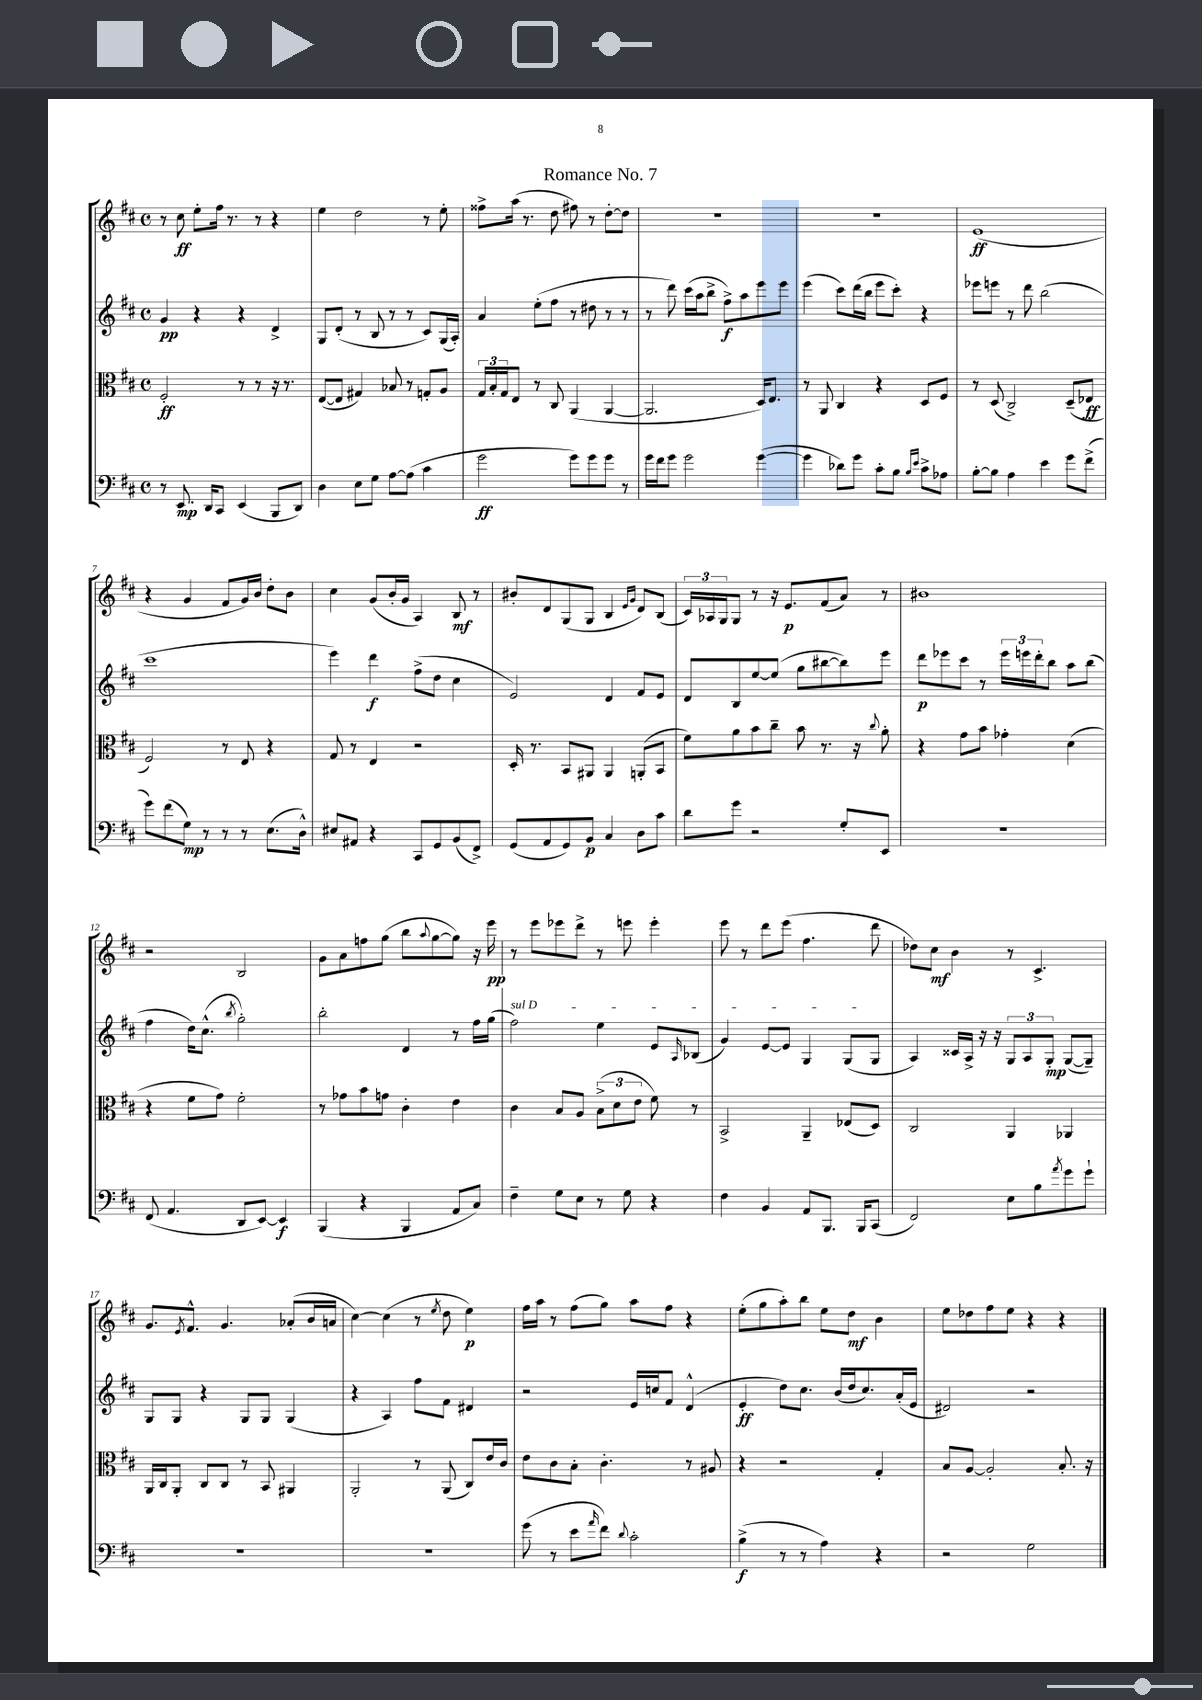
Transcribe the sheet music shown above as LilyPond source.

\header { title = "Romance No. 7" }
<<
\new StaffGroup <<
\new Staff = "s0" {
    \clef treble \key d \major \defaultTimeSignature \time 4/4
    r8 cis''8\ff e''8-. fis''16 r8. r8 r4 |
    e''4 d''2 r8 e''8-. |
    fisis''8-> a''16( r8. d''8 fis''8) r8 d''8~-. d''8 |
    r1 |
    R1 |
    e'1\ff( |
    r4 g'4 fis'8 g'16) b'16 d''8-. b'8 |
    cis''4 g'8( b'16-. g'16 a4) b8\mf r8 |
    bis'8-. d'8 g8( g8 b4 \grace { e'16 g'16 } d'8) b8( |
    \tuplet 3/2 { cis'16) aes16 g16 } g8 r8 r16 e'8.\p fis'8( a'8) r8 |
    bis'1 |
    r2 b2 |
    g'8 a'8 f''8 g''8( b''8 \appoggiatura { a''8 } g''8~ g''8) r16 e'''16\pp |
    r8 e'''8 ees'''8 d'''8-> r8 e'''8 e'''4-. |
    e'''8 r8 d'''8 e'''8( fis''4. d'''8 |
    des''8) cis''8\mf b'4 r8 cis'4.-> |
    g'8. \acciaccatura { e'8 } fis'8.-^ g'4. aes'8-.( b'16 a'16 |
    cis''4~) cis''4( r8 \acciaccatura { e''8 } d''8 e''4\p) |
    fis''16 a''16 r8 fis''8( g''8) a''8 fis''8 r4 |
    e''8-.( g''8 a''8-.) b''8 e''8 d''8\mf b'4 |
    e''8 des''8 fis''8 e''8 r4 r4 \bar "|." |
}
\new Staff = "s1" {
    \clef treble \key d \major \defaultTimeSignature \time 4/4
    g'4\pp r4 r4 d'4-> |
    g8 d'8-.( r8 b8 r8 r8 cis'8) g16( a16-.) |
    a'4 e''8-.( fis''8 r8 dis''8 r8 r8 |
    r8 d'''8) cis'''16( a''16 b''8-> fis''8->\f) a''8 e'''8 e'''8 |
    e'''4( cis'''8) d'''16( b''16 e'''8 cis'''8-.) r4 |
    ees'''8 e'''8 r8 d'''8 b''2( |
    cis'''1 |
    e'''4) d'''4\f fis''8->( d''8 cis''4 |
    e'2) d'4 fis'8 e'8 |
    d'8 b8 e''8~ e''8( g''8 bis''8~ bis''8) e'''8 |
    d'''8\p ees'''8 cis'''8 r8 \tuplet 3/2 { ees'''16 e'''16 d'''16-. } b''8 a''8 b''8( |
    fis''4 d''16) cis''8.-^( \acciaccatura { b''8 } g''2-.) |
    b''2-. d'4 r8 fis''16 g''16( |
    \once \override TextSpanner.bound-details.left.text = \markup { \italic "sul D" } fis''2\startTextSpan) e''4 e'8 \grace { a16 } bes8( |
    g'4) e'8~ e'8 g4 g8( g8\stopTextSpan |
    a4) cisis'16 a16-> r16 r16 \tuplet 3/2 { g8 a8 g8-.\mp } g8~( g8--) |
    g8 g8 r4 g8 g8 g4( |
    r4 a4) fis''8 fis'8 dis'4 |
    r2 e'16 c''16 fis'8 d'4-^( |
    e'4-.\ff d''8) cis''8. b'16( d''16 cis''8.) a'16-.( e'16 |
    dis'2) r2 \bar "|." |
}
\new Staff = "s2" {
    \clef alto \key d \major \defaultTimeSignature \time 4/4
    fis2-.\ff r8 r8 r16 r8. |
    e8~( e8 gis4) bes8 r8 g8-. a8 |
    \tuplet 3/2 { g16 b16-. g16 } e8 r8 cis8 a,4( a,4~ |
    a,2. d16) e8. |
    r8 a,8 cis4 r4 d8 fis8 |
    r8 d8( cis2->) d8--( ees8\ff |
    fis2) r8 e8 r4 |
    g8 r8 e4 r2 |
    d16-. r8. b,8 ais,8 ais,4 a,8-.( b,8 |
    fis'8) a'8 b'8 cis''8-- b'8 r8. r16 \appoggiatura { cis''8 } a'8-. |
    r4 g'8 b'8 ges'4-. d'4( |
    r4 fis'8 g'8) fis'2-. |
    r8 ges'8 b'8 g'8 cis'4-. e'4 |
    cis'4 b8 a8 \tuplet 3/2 { b8->( d'8 e'8 } fis'8) r8 |
    b,2-> a,4-- ees8( d8) |
    cis2 a,4 aes,4 |
    a,16 cis16 a,8-. cis8 cis8 r8 b,8 ais,4 |
    a,2-. r8 a,8( cis8) e'16 cis'16 |
    e'8 cis'8 b8-. cis'4.-. r8 ais8 |
    r4 r2 g4-. |
    b8 a8~ a2-. b8.-. r16 \bar "|." |
}
\new Staff = "s3" {
    \clef bass \key d \major \defaultTimeSignature \time 4/4
    r8 e,8.\mp d,16 cis,8 e,4( b,,8 d,8) |
    d4 e8 g8 a8~ a8( cis'4 |
    g'2\ff g'8) g'8 g'8 r8 |
    g'16 fis'16 g'8 g'2 g'4~( |
    g'4 des'8) g'8 cis'8-. b8 \grace { b16 e'16 } cis'8-> aes8 |
    b8~-. b8 a4 e'4 g'8 fis'8->( |
    g'8) fis'8( g8\mp) r8 r8 r8 e8.( d16-^) |
    eis8 ais,8 r4 cis,8 g,8 b,8( fis,8->) |
    g,8( a,8 g,8) b,8\p cis4 d8 cis'8 |
    d'8 g'8 r2 g8-. e,8 |
    r1 |
    fis,8( a,4. d,8 e,8~) e,4\f |
    b,,4( r4 b,,4 a,8 cis8) |
    fis4-- g8 e8 r8 g8 r4 |
    fis4 b,4 a,8 b,,8. b,,16 cis,8( |
    fis,2) e8 b8 \acciaccatura { a'8 } g'8 g'8-! |
    R1 |
    R1 |
    g'8( r8 e'8 \grace { a'16 } fis'8) \appoggiatura { d'8 } cis'2-. |
    b4->\f( r8 r8 a4) r4 |
    r2 g2 \bar "|." |
}
>>
>>
